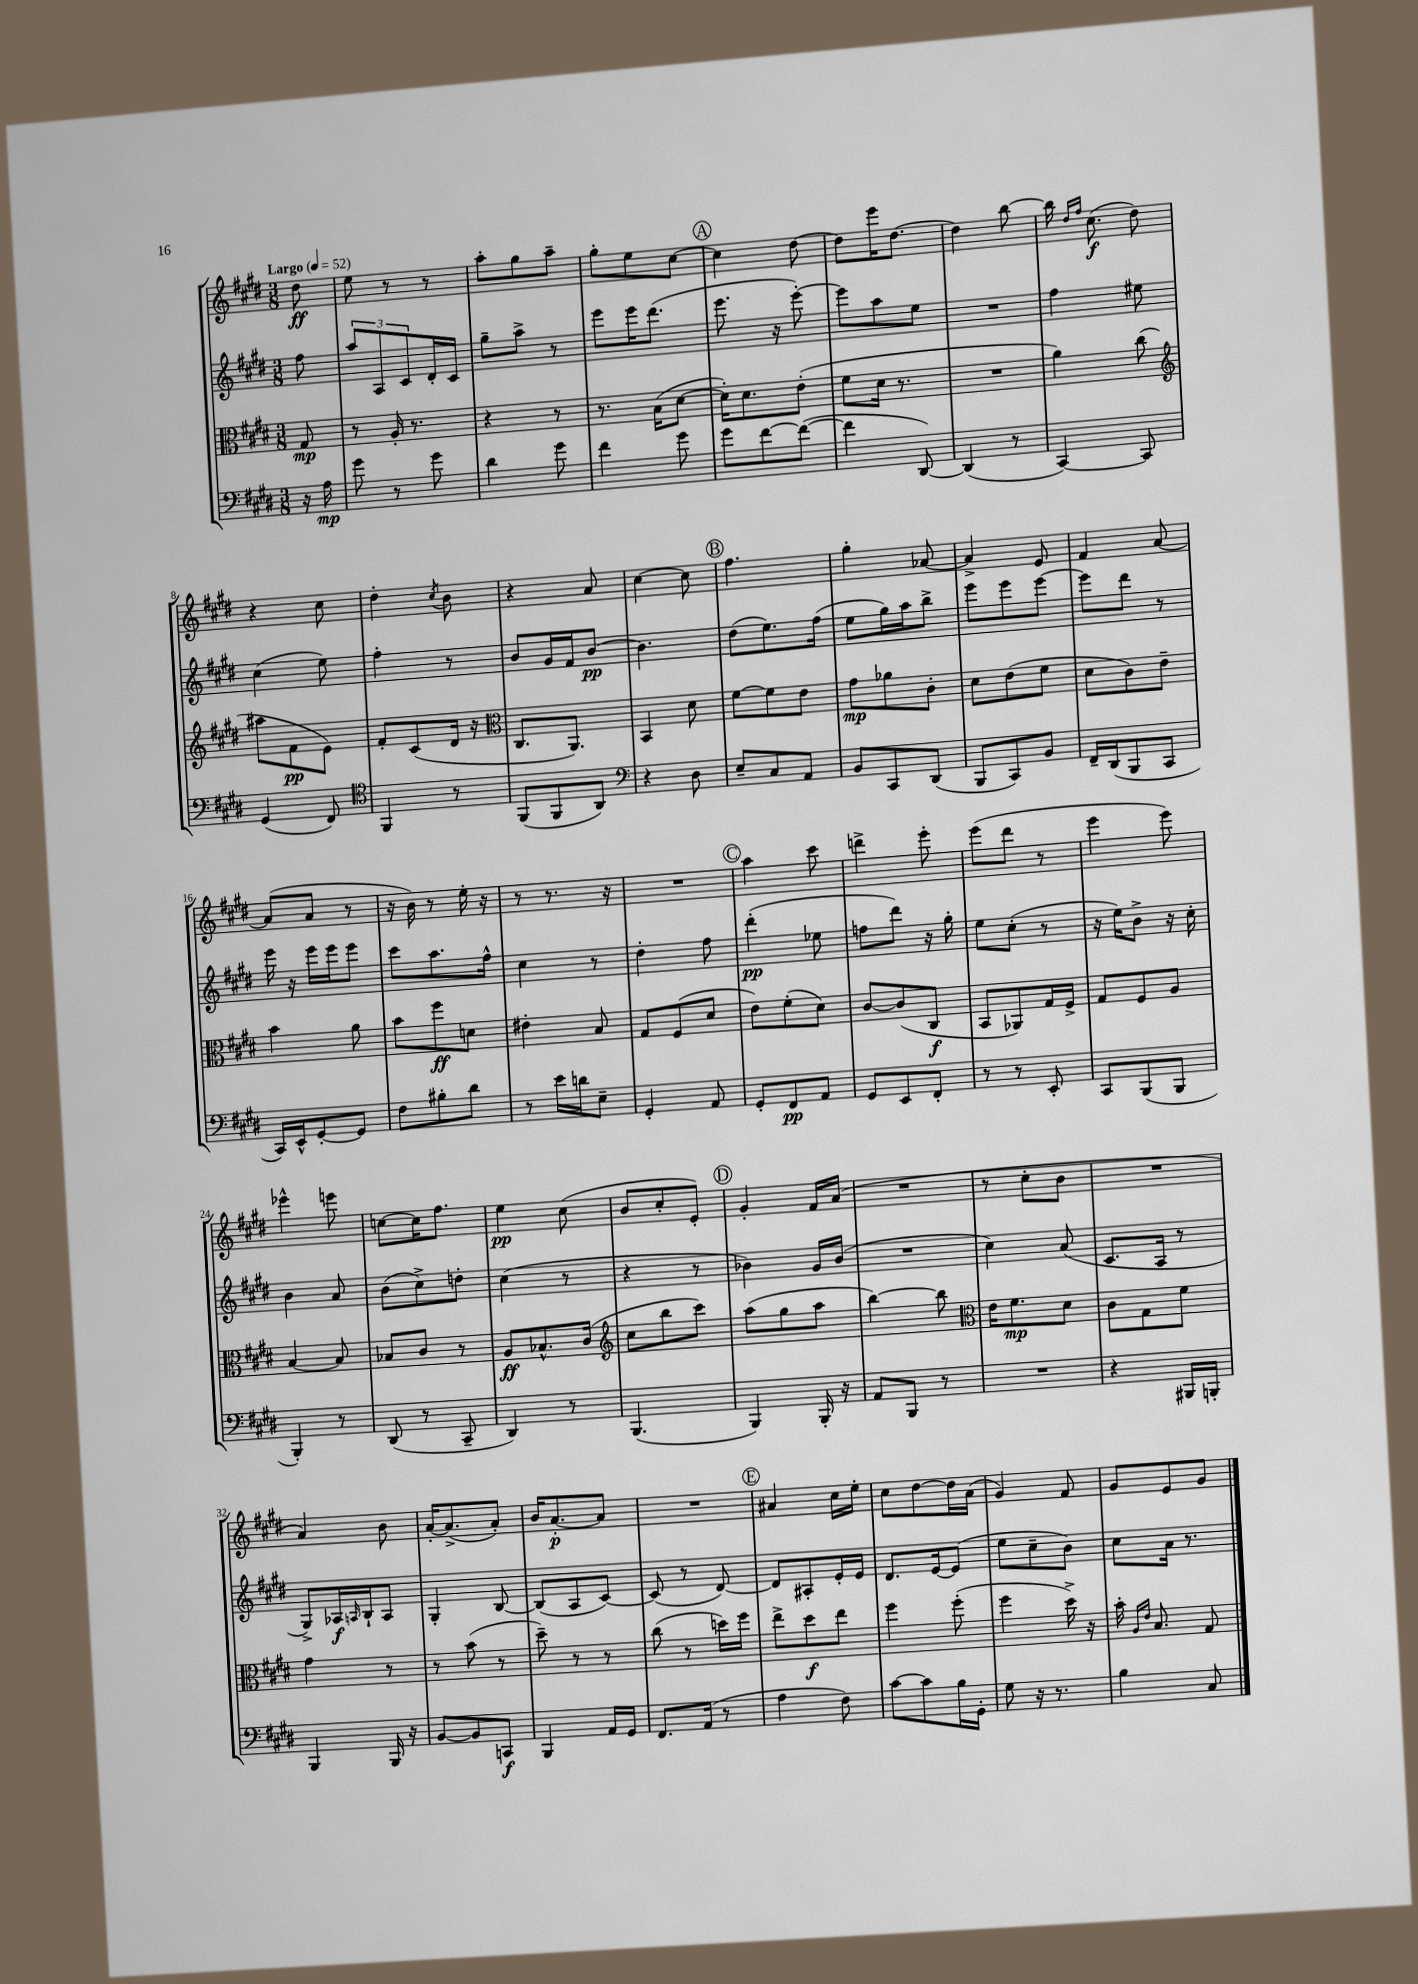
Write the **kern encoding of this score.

**kern	**dynam	**kern	**dynam	**kern	**dynam	**kern	**dynam
*part4	*part4	*part3	*part3	*part2	*part2	*part1	*part1
*staff4	*staff4	*staff3	*staff3	*staff2	*staff2	*staff1	*staff1
*clefF4	*	*clefC3	*	*clefG2	*	*clefG2	*
*k[f#c#g#d#]	*	*k[f#c#g#d#]	*	*k[f#c#g#d#]	*	*k[f#c#g#d#]	*
*M3/8	*	*M3/8	*	*M3/8	*	*M3/8	*
*MM52	*	*MM52	*	*MM52	*	*MM52	*
=	=	=	=	=	=	=	=
!	!	!	!	!	!	!LO:TX:a:B:t=Largo	!
16r	.	8G#/	mp	8ff#\	.	8dd#\	ff
16A\	mp	.	.	.	.	.	.
=1	=1	=1	=1	=1	=1	=1	=1
8g#\	.	8r	.	12aa/L	.	8ee\	.
.	.	.	.	12A/	.	.	.
8r	.	16A'/	.	.	.	8r	.
.	.	.	.	12c#/	.	.	.
.	.	8.r	.	.	.	.	.
8g#\	.	.	.	16d#'/L	.	8r	.
.	.	.	.	16c#/JJ	.	.	.
=2	=2	=2	=2	=2	=2	=2	=2
4d#\	.	4r	.	8gg#~\L	.	8aa'\L	.
.	.	.	.	8aa^\J	.	8gg#\	.
8g#\	.	8r	.	8r	.	8aa~\J	.
=3	=3	=3	=3	=3	=3	=3	=3
4f#\	.	8.r	.	8eee\L	.	8gg#'\L	.
.	.	.	.	16eee\K	.	8ee\	.
.	.	(16B\KL	.	(8.ddd#\J	.	.	.
8g#\	.	[8d#\J	.	.	.	[8cc#\J	.
!!LO:REH:place=s1:t=A
=4	=4	=4	=4	=4	=4	=4	=4
8g#\L	.	16d#'\KL])	.	8.eee\	.	4cc#\]	.
.	.	8.d#\	.	.	.	.	.
[8f#\	.	.	.	.	.	.	.
.	.	.	.	16r	.	.	.
(8f#\J_	.	(8e'\J	.	[8eee'\)	.	[8dd#\	.
=5	=5	=5	=5	=5	=5	=5	=5
4f#\]	.	8f#\L	.	8eee\L]	.	8dd#\L]	.
.	.	16d#\Jk	.	8aa\	.	16eee\K	.
.	.	8.r	.	.	.	[8.dd#\J	.
[8DD#/)	.	.	.	8ee\J	.	.	.
=6	=6	=6	=6	=6	=6	=6	=6
(4DD#/]	.	4.r	.	4.r	.	4dd#\]	.
8r	.	.	.	.	.	[8bb\	.
=7	=7	=7	=7	=7	=7	=7	=7
[4CC#/)	.	4a\)	.	4ff#\	.	16bb\]	.
.	.	.	.	.	.	16qqdd#/LL	.
.	.	.	.	.	.	16qqff#/JJ	.
.	.	.	.	.	.	(8.cc#\	f
8CC#/]	.	(8cc#\	.	8ee#X\	.	8dd#\)	.
!!LO:LB:g=z
=8	=8	=8	=8	=8	=8	=8	=8
*	*	*clefG2	*	*	*	*	*
(4GG#/	.	8aa#X\L	.	(4cc#\	.	4r	.
.	.	8f#\	pp	.	.	.	.
8FF#/)	.	8e\J)	.	8ee\)	.	8cc#\	.
=9	=9	=9	=9	=9	=9	=9	=9
*clefC4	*	*	*	*	*	*	*
4FF#/	.	8f#'/L	.	4ff#'\	.	4dd#'\	.
.	.	(8c#/	.	.	.	.	.
.	.	.	.	.	.	8qcc#/	.
8r	.	16d#/Jk	.	8r	.	8b\	.
.	.	16r	.	.	.	.	.
=10	=10	=10	=10	=10	=10	=10	=10
*	*	*clefC3	*	*	*	*	*
(8FF#/L	.	8.C#/L	.	8b/L	.	4r	.
8FF#/	.	.	.	16g#/L	.	.	.
.	.	8.AA/J)	.	16f#/J	.	.	.
8AA/J)	.	.	.	[8b/J	pp	8a/	.
=11	=11	=11	=11	=11	=11	=11	=11
*clefF4	*	*	*	*	*	*	*
4r	.	4BB/	.	4.b\]	.	[4cc#\	.
8D#\	.	8d#\	.	.	.	8cc#\]	.
!!LO:REH:place=s1:t=B
=12	=12	=12	=12	=12	=12	=12	=12
8E~/L	.	[8f#\L	.	(8dd#\L	.	4.ff#\	.
8C#/	.	8f#\]	.	8.ee\)	.	.	.
8AA/J	.	8e\J	.	.	.	.	.
.	.	.	.	(16ff#\Jk	.	.	.
=13	=13	=13	=13	=13	=13	=13	=13
8BB/L	.	8g#\L	mp	8ee\L	.	4gg#'\	.
8CC#/	.	8a-X\	.	16gg#\L)	.	.	.
.	.	.	.	16aa\J	.	.	.
(8DD#/J	.	8c#'\J	.	8bb^\J	.	[8a-X/	.
=14	=14	=14	=14	=14	=14	=14	=14
8BBB/L	.	8d#\L	.	8eee\L	.	4a-^/]	.
8CC#/)	.	(8e\	.	8eee\	.	.	.
8BB/J	.	8f#\J	.	[8eee\J	.	8e/	.
=15	=15	=15	=15	=15	=15	=15	=15
16FF#~/LL	.	8d#\L	.	8eee\L]	.	4f#/	.
(16DD#/J	.	.	.	.	.	.	.
8BBB/	.	8c#\)	.	8ddd#\J	.	.	.
8CC#/J	.	8e~\J	.	8r	.	[8a/	.
!!LO:LB:g=z
=16	=16	=16	=16	=16	=16	=16	=16
16CC#/LL)	.	4b\	.	16eee\	.	(8a/L]	.
16EE^^/J	.	.	.	16r	.	.	.
[8GG#'/	.	.	.	16eee\LL	.	8a/J	.
.	.	.	.	16eee\J	.	.	.
8GG#/J]	.	8a\	.	8eee\J	.	8r	.
=17	=17	=17	=17	=17	=17	=17	=17
8F#\L	.	8b\L	.	8ccc#\L	.	16r	.
.	.	.	.	.	.	16b\)	.
8B#X'\	.	8ff#\	ff	8.aa\	.	8r	.
8d#\J	.	8dn\J	.	.	.	16ee'\	.
.	.	.	.	16ff#^^\Jk	.	16r	.
=18	=18	=18	=18	=18	=18	=18	=18
8r	.	4e#X'\	.	4cc#\	.	8r	.
16e\LL	.	.	.	.	.	8.r	.
16dn\J	.	.	.	.	.	.	.
8E~\J	.	8B/	.	8r	.	.	.
.	.	.	.	.	.	16r	.
=19	=19	=19	=19	=19	=19	=19	=19
4GG#'/	.	8G#/L	.	4dd#'\	.	4.r	.
.	.	(8F#/	.	.	.	.	.
8AA/	.	8d#/J	.	8ff#\	.	.	.
!!LO:REH:place=s1:t=C
=20	=20	=20	=20	=20	=20	=20	=20
8GG#'/L	.	8e\L)	.	(4ddd#'\	pp	4aa\	.
8FF#/	pp	(8f#'\	.	.	.	.	.
8AA/J	.	8d#\J)	.	8ee-X\	.	8ccc#\	.
=21	=21	=21	=21	=21	=21	=21	=21
8GG#/L	.	[8c#/L	.	8ffn\L	.	4dddn^\	.
8EE/	.	(8c#/]	.	8ddd#\J)	.	.	.
8FF#'/J	.	8C#/J	f	16r	.	8eee'\	.
.	.	.	.	16gg#'\	.	.	.
=22	=22	=22	=22	=22	=22	=22	=22
8r	.	8BB/L	.	8ee\L	.	(8eee\L	.
8r	.	8AA-X/)	.	(8cc#'\J	.	8ddd#\J	.
8EE'/	.	16G#/L	.	8r	.	8r	.
.	.	16F#^/JJ	.	.	.	.	.
=23	=23	=23	=23	=23	=23	=23	=23
8CC#/L	.	8G#/L	.	16r	.	4eee\	.
.	.	.	.	16ee\KL)	.	.	.
(8BBB/	.	8F#/	.	8b^\J	.	.	.
8BBB/J	.	8A/J	.	16r	.	8eee\)	.
.	.	.	.	16cc#'\	.	.	.
!!LO:LB:g=z
=24	=24	=24	=24	=24	=24	=24	=24
4BBB'/)	.	[4B/	.	4b\	.	4eee-X^^\	.
8r	.	8B/]	.	8a/	.	8eeen\	.
=25	=25	=25	=25	=25	=25	=25	=25
(8DD#/	.	8B-X/L	.	(8b\L	.	[8ccn\L	.
8r	.	8c#/J	.	8cc#^\)	.	16cc\K]	.
.	.	.	.	.	.	8.ff#\J	.
8CC#~/	.	8r	.	8ddn'\J	.	.	.
=26	=26	=26	=26	=26	=26	=26	=26
4DD#/)	.	8A/L	ff	(4cc#\	.	4ee\	pp
.	.	8.B-X^^/	.	.	.	.	.
8r	.	.	.	8r	.	(8cc#\	.
.	.	(16c#/Jk	.	.	.	.	.
=27	=27	=27	=27	=27	=27	=27	=27
*	*	*clefG2	*	*	*	*	*
(4.BBB/	.	8cc#\L	.	4r	.	8b/L	.
.	.	8bb\	.	.	.	8cc#'/	.
.	.	8ccc#\J)	.	8r	.	8e'/J)	.
!!LO:REH:place=s1:t=D
=28	=28	=28	=28	=28	=28	=28	=28
4BBB/)	.	(8aa\L	.	4b-X\)	.	4g#'/	.
.	.	8gg#\	.	.	.	.	.
16BBB'/	.	8aa\J	.	16g#/LL	.	16f#/LL	.
16r	.	.	.	(16b-/JJ	.	(16a/JJ	.
=29	=29	=29	=29	=29	=29	=29	=29
8AA/L	.	[4bb\)	.	4.r	.	4.r	.
8BBB/J	.	.	.	.	.	.	.
8r	.	8bb\]	.	.	.	.	.
=30	=30	=30	=30	=30	=30	=30	=30
*	*	*clefC3	*	*	*	*	*
4.r	.	16e\KL	.	4cc#\)	.	8r	.
.	.	8.f#\	mp	.	.	.	.
.	.	.	.	.	.	8cc#'\L	.
.	.	8d#\J	.	(8a/	.	8b\J	.
=31	=31	=31	=31	=31	=31	=31	=31
4r	.	8c#\L	.	8.c#/L	.	4.r	.
.	.	8G#\	.	.	.	.	.
.	.	.	.	16A/Jk	.	.	.
16BBB#X/LL	.	8f#\J	.	8r	.	.	.
16BBBn'/JJ	.	.	.	.	.	.	.
!!LO:LB:g=z
=32	=32	=32	=32	=32	=32	=32	=32
4BBB/	.	4g#\	.	8G#^/L)	.	4a/)	.
.	.	.	.	16A-X/L	f	.	.
.	.	.	.	16qqAn/	.	.	.
.	.	.	.	16B`/J	.	.	.
16BBB/	.	8r	.	8A/J	.	8b\	.
16r	.	.	.	.	.	.	.
=33	=33	=33	=33	=33	=33	=33	=33
[8BB/L	.	8r	.	4G#'/	.	[16a'/KL	.
.	.	.	.	.	.	(8.a^/]	.
8BB/]	.	(8b\	.	.	.	.	.
8CCn/J	f	8r	.	[8B/	.	8a'/J)	.
=34	=34	=34	=34	=34	=34	=34	=34
4BBB/	.	8dd#~\)	.	(8B/L]	.	16b/KL	.
.	.	.	.	.	.	[8.a'/	p
.	.	8r	.	8A/	.	.	.
16AA/LL	.	8r	.	[8c#/J)	.	8a/J]	.
16GG#/JJ	.	.	.	.	.	.	.
=35	=35	=35	=35	=35	=35	=35	=35
8.FF#/L	.	(8cc#\	.	(8c#/]	.	4.r	.
.	.	8r	.	8r	.	.	.
(16AA/Jk	.	.	.	.	.	.	.
8r	.	16ddn\LL)	.	[8d#/)	.	.	.
.	.	16ff#\JJ	.	.	.	.	.
!!LO:REH:place=s1:t=E
=36	=36	=36	=36	=36	=36	=36	=36
4A\	.	8ee^\L	.	8d#/L]	.	4a#X/	.
.	.	8dd#\	f	8A#X'/	.	.	.
8F#\)	.	8ee\J	.	16e'/L	.	16cc#\LL	.
.	.	.	.	16e/JJ	.	16ee'\JJ	.
=37	=37	=37	=37	=37	=37	=37	=37
[8c#\L	.	4ff#\	.	8.d#/L	.	8cc#\L	.
8c#\]	.	.	.	.	.	[8dd#\	.
.	.	.	.	[16e/k	.	.	.
16B\L	.	(8ff#'\	.	(8e/J]	.	16dd#\L]	.
16GG#'\JJ	.	.	.	.	.	(16a\JJ	.
=38	=38	=38	=38	=38	=38	=38	=38
8G#\	.	4ff#\	.	8ee\L	.	4g#/)	.
16r	.	.	.	8cc#~\	.	.	.
8.r	.	.	.	.	.	.	.
.	.	16dd#^\)	.	8b\J)	.	8f#/	.
.	.	16r	.	.	.	.	.
=39	=39	=39	=39	=39	=39	=39	=39
4B\	.	16b'\	.	8cc#\L	.	8g#/L	.
.	.	16qqA/LL	.	.	.	.	.
.	.	16qqe/JJ	.	.	.	.	.
.	.	8.B/	.	.	.	.	.
.	.	.	.	16a\Jk	.	8e/	.
.	.	.	.	8.r	.	.	.
8C#/	.	8G#/	.	.	.	8g#/J	.
==	==	==	==	==	==	==	==
*-	*-	*-	*-	*-	*-	*-	*-
